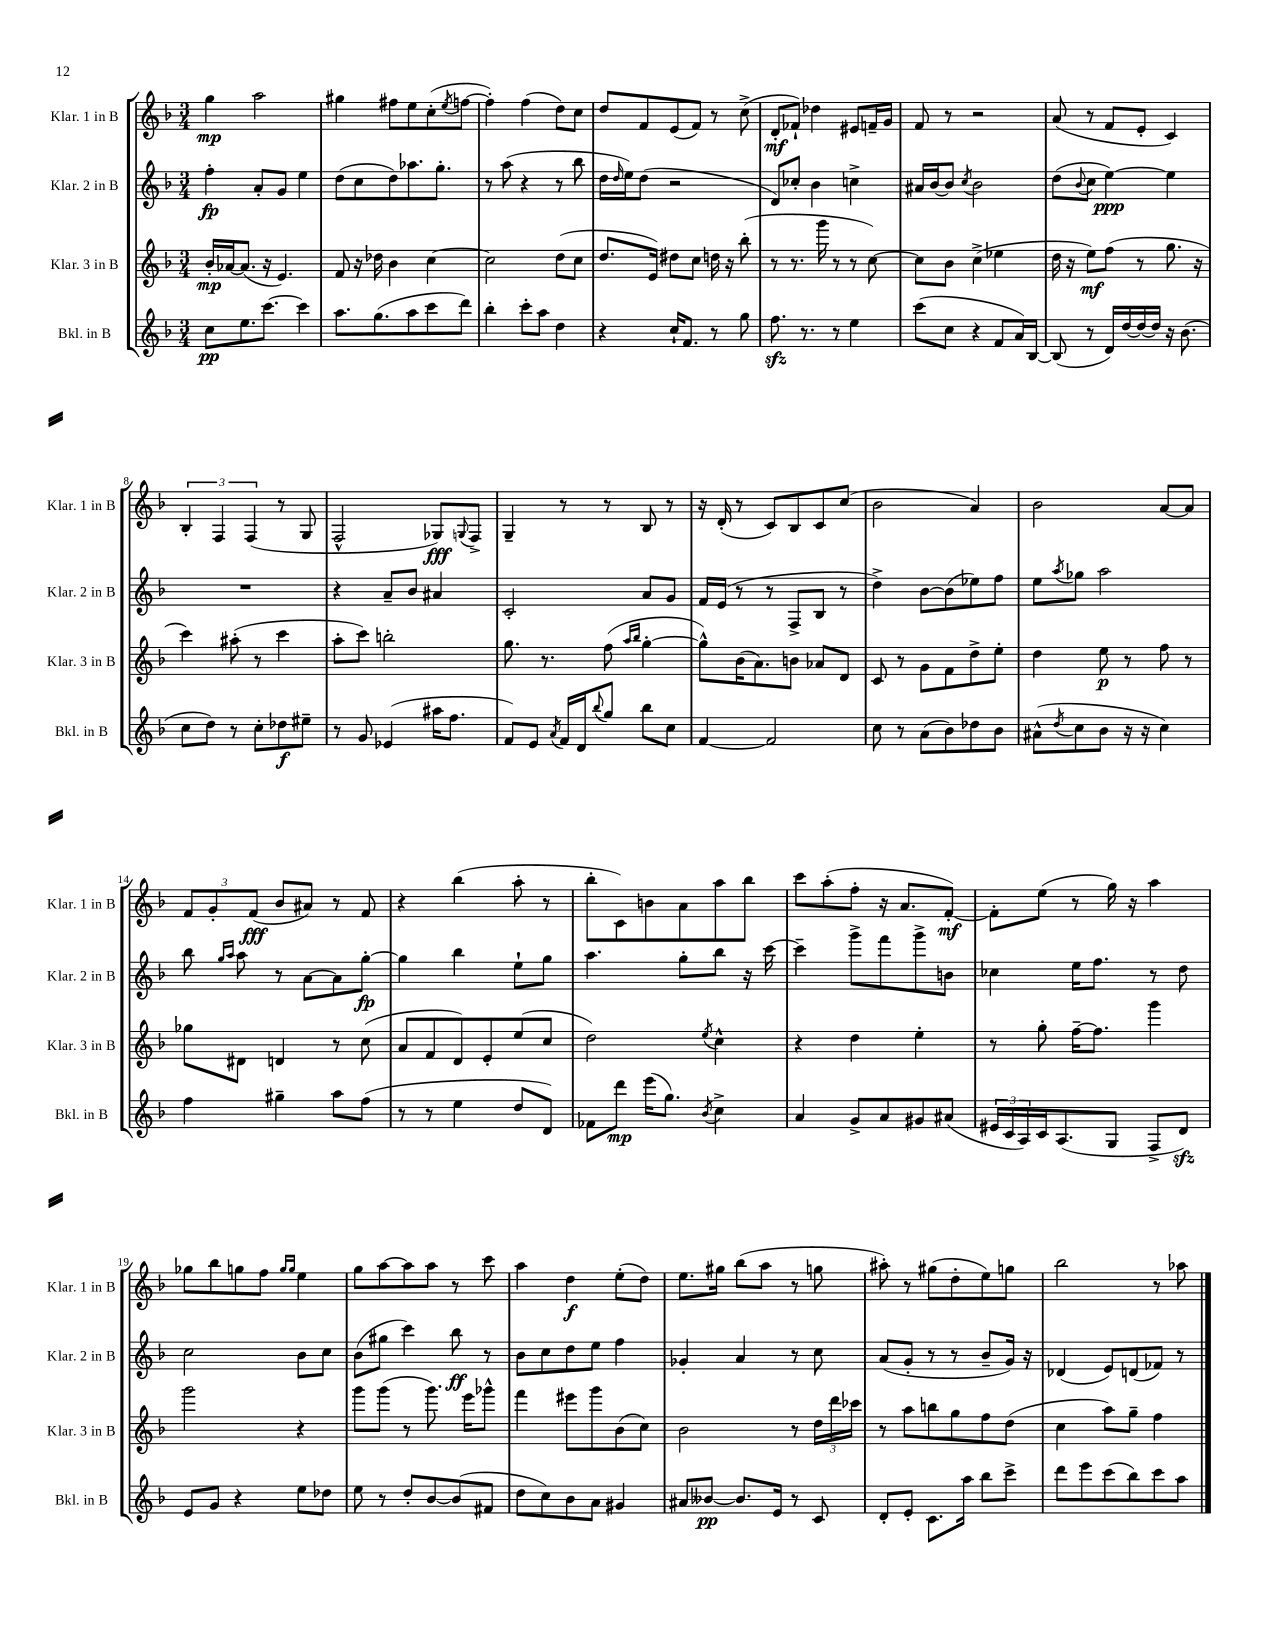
<<
\new StaffGroup <<
\new Staff = "s0" \with { instrumentName = "Klar. 1 in B" shortInstrumentName = "Klar. 1 in B" } {
    \clef treble \key f \major \numericTimeSignature \time 3/4
    g''4\mp a''2 |
    gis''4 fis''8 e''8 c''8-.( \acciaccatura { e''8 } f''8~ |
    f''4-.) f''4( d''8) c''8 |
    d''8 f'8 e'8( f'8) r8 c''8->( |
    d'8-.\mf fes'8-!) des''4 eis'8 f'16-- g'16 |
    f'8 r8 r2 |
    a'8( r8 f'8 e'8-. c'4) |
    \tuplet 3/2 { bes4-. f4 f4( } r8 g8 |
    f2-^ ges8\fff) \appoggiatura { g8 } f8-> |
    g4-- r8 r8 bes8 r8 |
    r16 d'16-.( r8 c'8) bes8 c'8 c''8( |
    bes'2 a'4) |
    bes'2 a'8~ a'8 |
    \tuplet 3/2 { f'8 g'8-. f'8\fff( } bes'8 ais'8) r8 f'8 |
    r4 bes''4( a''8-. r8 |
    bes''8-. c'8) b'8 a'8 a''8 bes''8 |
    c'''8 a''8-.( f''8-. r16 a'8. f'8~-.\mf) |
    f'8-. e''8( r8 g''16) r16 a''4 |
    ges''8 bes''8 g''8 f''8 \grace { g''16 g''16 } e''4 |
    g''8 a''8~ a''8 a''8 r8 c'''8 |
    a''4 d''4\f e''8-.( d''8) |
    e''8. gis''16 bes''8( a''8 r8 g''8 |
    ais''8-.) r8 gis''8( d''8-. e''8) g''8 |
    bes''2 r8 aes''8 \bar "|." |
}
\new Staff = "s1" \with { instrumentName = "Klar. 2 in B" shortInstrumentName = "Klar. 2 in B" } {
    \clef treble \key f \major \numericTimeSignature \time 3/4
    f''4-.\fp a'8-. g'8 e''4 |
    d''8( c''8 d''8) aes''8. g''8.-. |
    r8 a''8( r4 r8 bes''8 |
    d''16 \grace { d''16 } e''16) d''8( r2 |
    d'8) ces''8-. bes'4 c''4-> |
    ais'16 bes'16~ bes'8 \acciaccatura { c''8 } bes'2 |
    d''8( \appoggiatura { bes'8 } c''8 e''4~\ppp) e''4 |
    R2. |
    r4 a'8-- bes'8 ais'4 |
    c'2-. a'8 g'8 |
    f'16 e'16( r8 r8 f8-> bes8 r8 |
    d''4->) bes'8~ bes'8( ees''8) f''8 |
    e''8 \acciaccatura { a''8 } ges''8 a''2 |
    bes''8 \grace { g''16 a''16 } a''8 r8 a'8~ a'8 g''8~-.\fp |
    g''4 bes''4 e''8-! g''8 |
    a''4. g''8-. bes''8 r16 c'''16~ |
    c'''4-- g'''8-> f'''8 g'''8-> b'8 |
    ces''4 e''16 f''8. r8 d''8 |
    c''2 bes'8 c''8 |
    bes'8( gis''8 c'''4) bes''8\ff r8 |
    bes'8 c''8 d''8 e''8 f''4 |
    ges'4-. a'4 r8 c''8 |
    a'8( g'8-. r8 r8 bes'8-- g'16) r16 |
    des'4( e'8) d'8( fes'8) r8 \bar "|." |
}
\new Staff = "s2" \with { instrumentName = "Klar. 3 in B" shortInstrumentName = "Klar. 3 in B" } {
    \clef treble \key f \major \numericTimeSignature \time 3/4
    bes'16-.\mp aes'16~ aes'8.( r16 e'4.) |
    f'8 r16 des''16 bes'4 c''4~ |
    c''2 d''8( c''8 |
    d''8. e'16) dis''8 c''8 d''16 r16 bes''8-.( |
    r8 r8. g'''16 r8 r8 c''8~) |
    c''8 bes'8 c''4->( ees''4 |
    d''16 r16 e''8\mf) f''8( r8 g''8. r16 |
    c'''4) ais''8-.( r8 c'''4 |
    a''8-. c'''8) b''2-. |
    g''8. r8. f''8( \grace { a''16 bes''16 } g''4~-. |
    g''8-^) bes'16( a'8.) b'8 aes'8 d'8 |
    c'8 r8 g'8 f'8 d''8-> e''8-. |
    d''4 e''8\p r8 f''8 r8 |
    ges''8 dis'8 d'4 r8 c''8( |
    a'8 f'8 d'8) e'8-. e''8( c''8 |
    d''2) \acciaccatura { e''8 } c''4-^ |
    r4 d''4 e''4-. |
    r8 g''8-. f''16~-- f''8. g'''4 |
    g'''2 r4 |
    g'''8 g'''8( r8 g'''8.) e'''16 ges'''8-^ |
    f'''4 eis'''8 g'''8 bes'8( c''8) |
    bes'2 r8 \tuplet 3/2 { d''16 d'''16 ces'''16 } |
    r8 a''8 b''8 g''8 f''8 d''8( |
    c''4 a''8) g''8-- f''4 \bar "|." |
}
\new Staff = "s3" \with { instrumentName = "Bkl. in B" shortInstrumentName = "Bkl. in B" } {
    \clef treble \key f \major \numericTimeSignature \time 3/4
    c''8\pp e''8. c'''8.~ c'''4 |
    a''8. g''8.( a''8 c'''8 d'''8) |
    bes''4-. c'''8-. a''8 d''4 |
    r4 c''16-! f'8. r8 g''8 |
    f''8.\sfz r8. r8 e''4 |
    c'''8( c''8 r4 f'8 a'16) bes16~ |
    bes8( r8 d'16) d''16~ d''16~ d''16 r16 bes'8.( |
    c''8 d''8) r8 c''8-. des''8\f eis''8-- |
    r8 g'8 ees'4( ais''16 f''8. |
    f'8) e'8 \acciaccatura { a'8 } f'16 d'16 \appoggiatura { bes''8 } g''8 bes''8 c''8 |
    f'4~ f'2 |
    c''8 r8 a'8( bes'8) des''8 bes'8 |
    ais'8-^( \acciaccatura { d''8 } c''8 bes'8 r16 r16 c''4) |
    f''4 gis''4-- a''8 f''8( |
    r8 r8 e''4 d''8 d'8) |
    fes'8 d'''8\mp e'''16( g''8.) \acciaccatura { bes'8 } c''4-> |
    a'4 g'8-> a'8 gis'8 ais'8( |
    \tuplet 3/2 { eis'16 c'16 a16) } c'16 a8.( g8 f8-> d'8\sfz) |
    e'8 g'8 r4 e''8 des''8 |
    e''8 r8 d''8-. bes'8~ bes'8( fis'8 |
    d''8 c''8) bes'8 a'8 gis'4 |
    ais'8 beses'8~\pp beses'8. e'16 r8 c'8 |
    d'8-. e'8-. c'8. a''16 bes''8 c'''8-> |
    d'''8 e'''8 c'''8( bes''8) c'''8 a''8 \bar "|." |
}
>>
>>
